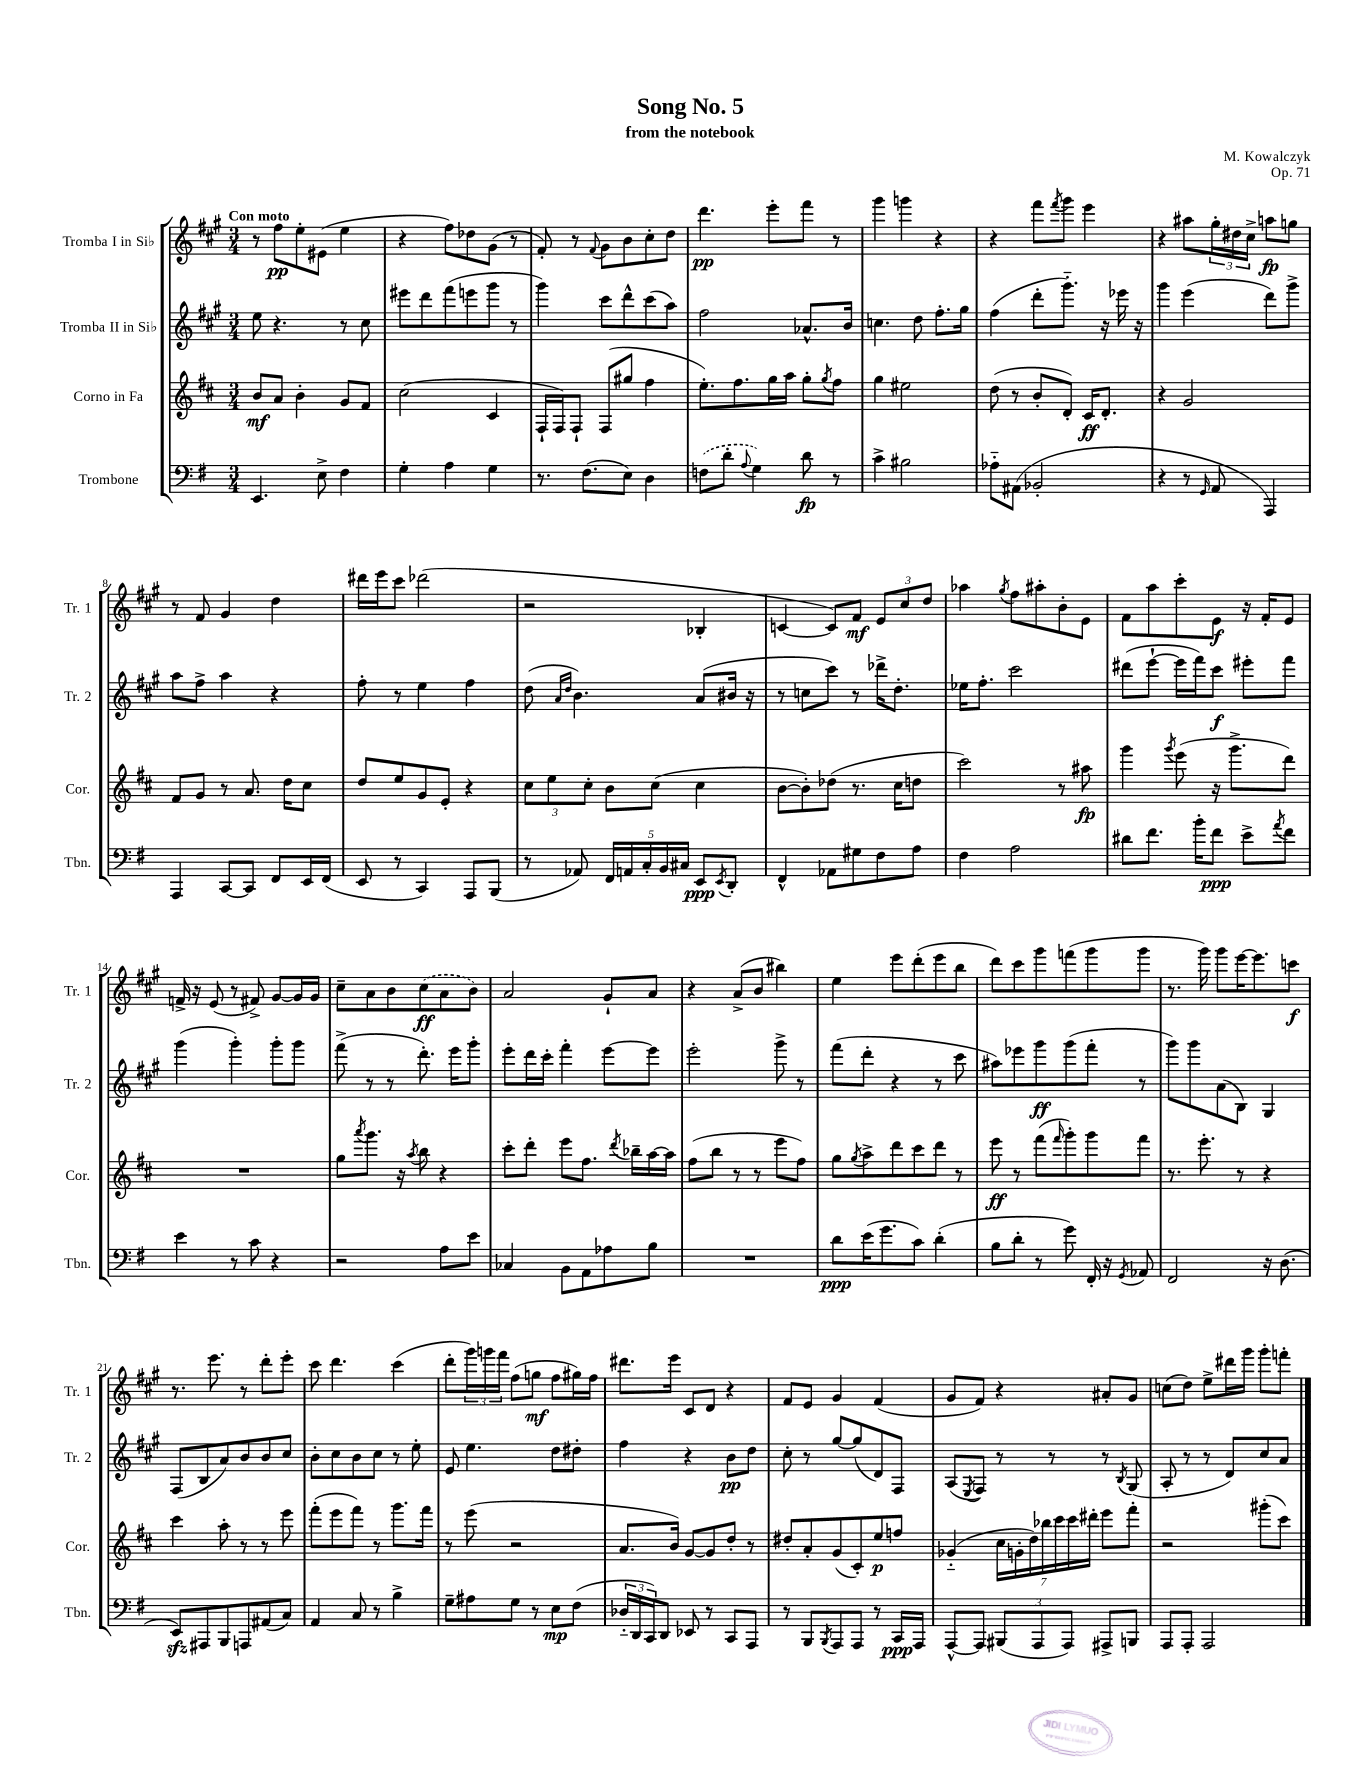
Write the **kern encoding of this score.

**kern	**dynam	**kern	**dynam	**kern	**dynam	**kern	**dynam
*part4	*part4	*part3	*part3	*part2	*part2	*part1	*part1
*staff4	*staff4	*staff3	*staff3	*staff2	*staff2	*staff1	*staff1
*I"Trombone	*	*I"Corno in Fa	*	*I"Tromba II in Si♭	*	*I"Tromba I in Si♭	*
*I'Tbn.	*	*I'Cor.	*	*I'Tr. 2	*	*I'Tr. 1	*
*clefF4	*	*clefG2	*	*clefG2	*	*clefG2	*
*k[f#]	*	*k[f#c#]	*	*k[f#c#g#]	*	*k[f#c#g#]	*
*M3/4	*	*M3/4	*	*M3/4	*	*M3/4	*
=1	=1	=1	=1	=1	=1	=1	=1
!	!	!	!	!	!	!LO:TX:a:B:t=Con moto	!
4.EE/	.	8b/L	mf	8ee\	.	8r	.
.	.	8a/J	.	4.r	.	8ff#\L	pp
.	.	4b'\	.	.	.	8ee'\	.
8E^\	.	.	.	.	.	(8e#X\J	.
4F#\	.	8g/L	.	8r	.	4ee\	.
.	.	8f#/J	.	8cc#\	.	.	.
=2	=2	=2	=2	=2	=2	=2	=2
4G'\	.	(2cc#\	.	8eee#X\L	.	4r	.
.	.	.	.	8ddd\	.	.	.
4A\	.	.	.	(8fff#\	.	8ff#\L)	.
.	.	.	.	8eeen\	.	8dd-X\	.
4G\	.	4c#/	.	8ggg#\J	.	(8g#\J	.
.	.	.	.	8r	.	8r	.
=3	=3	=3	=3	=3	=3	=3	=3
8.r	.	16F#`/LL	.	4ggg#\)	.	8f#'/)	.
.	.	16F#/J)	.	.	.	.	.
.	.	8F#`/J	.	.	.	8r	.
(8.F#\L	.	.	.	.	.	.	.
.	.	.	.	.	.	8qqf#/	.
.	.	(8F#/L	.	8ccc#\L	.	8g#\L	.
8E\J)	.	8gg#X/J	.	8ddd^^\	.	8b\	.
4D\	.	4ff#\	.	(8ccc#\	.	8cc#'\	.
.	.	.	.	8aa\J)	.	8dd\J	.
=4	=4	=4	=4	=4	=4	=4	=4
(8Fn\L	.	8.ee'\L)	.	2ff#\	.	4.ddd\	pp
8d'\J	.	.	.	.	.	.	.
.	.	8.ff#\	.	.	.	.	.
8qqA/	.	.	.	.	.	.	.
4G\)	.	.	.	.	.	.	.
.	.	16gg\L	.	.	.	8eee'\L	.
.	.	16aa\JJ	.	.	.	.	.
8d\	fp	8gg'\L	.	8.a-X^^/L	.	8fff#\J	.
.	.	8qgg/	.	.	.	.	.
8r	.	8ff#\J	.	.	.	8r	.
.	.	.	.	16b/Jk	.	.	.
=5	=5	=5	=5	=5	=5	=5	=5
4c^\	.	4gg\	.	4.ccn\	.	4ggg#\	.
2B#X\	.	2ee#X\	.	.	.	4gggn\	.
.	.	.	.	8dd\	.	.	.
.	.	.	.	8.ff#'\L	.	4r	.
.	.	.	.	16gg#\Jk	.	.	.
=6	=6	=6	=6	=6	=6	=6	=6
8A-X\L	.	(8dd\	.	(4ff#\	.	4r	.
(8AA#X\J	.	8r	.	.	.	.	.
2BB-X'/	.	8b'/L	.	8ddd'\L	.	8fff#\L	.
.	.	.	.	.	.	8qfff#/	.
.	.	8d'/J)	.	8.ggg#\J)	.	8ggg#\J	.
.	.	16c#/KL	ff	.	.	4eee\	.
.	.	8.d'/J	.	16r	.	.	.
.	.	.	.	16eee-X\	.	.	.
.	.	.	.	16r	.	.	.
=7	=7	=7	=7	=7	=7	=7	=7
4r	.	4r	.	4ggg#\	.	4r	.
8r	.	2g/	.	(4eee\	.	8aa#X\L	.
16qqGG/	.	.	.	.	.	.	.
8AA/	.	.	.	.	.	24gg#'\L	.
.	.	.	.	.	.	24dd#X\	.
.	.	.	.	.	.	24cc#^\JJ	.
4AAA/)	.	.	.	8ddd\L)	.	8aan\L	fp
.	.	.	.	8ggg#^\J	.	8ggn\J	.
!!LO:LB:g=z
=8	=8	=8	=8	=8	=8	=8	=8
4AAA/	.	8f#/L	.	8aa\L	.	8r	.
.	.	8g/J	.	8ff#^\J	.	8f#/	.
[8CC/L	.	8r	.	4aa\	.	4g#/	.
8CC/J]	.	8.a/	.	.	.	.	.
8FF#/L	.	.	.	4r	.	4dd\	.
.	.	16dd\KL	.	.	.	.	.
16EE/L	.	8cc#\J	.	.	.	.	.
(16FF#/JJ	.	.	.	.	.	.	.
=9	=9	=9	=9	=9	=9	=9	=9
8EE/	.	8dd/L	.	8ff#'\	.	16ddd#X\LL	.
.	.	.	.	.	.	16eee\J	.
8r	.	8ee/	.	8r	.	8ccc#\J	.
4CC/)	.	8g/	.	4ee\	.	(2ddd-X\	.
.	.	8e'/J	.	.	.	.	.
8AAA/L	.	4r	.	4ff#\	.	.	.
(8BBB/J	.	.	.	.	.	.	.
=10	=10	=10	=10	=10	=10	=10	=10
8r	.	12cc#\L	.	(8dd\	.	2r	.
.	.	12ee\	.	.	.	.	.
.	.	.	.	16qqa/LL	.	.	.
.	.	.	.	16qqdd/JJ	.	.	.
8AA-X/)	.	.	.	4.b\)	.	.	.
.	.	12cc#'\J	.	.	.	.	.
20FF#/LL	.	8b\L	.	.	.	.	.
20AAn/	.	.	.	.	.	.	.
20C'/	.	.	.	.	.	.	.
.	.	(8cc#\J	.	.	.	.	.
20BB/	.	.	.	.	.	.	.
20C#X/JJ	.	.	.	.	.	.	.
8EE/L	ppp	4cc#\	.	(8a/L	.	4B-X'/	.
8qEE/	.	.	.	.	.	.	.
8DD'/J	.	.	.	16b#X/Jk	.	.	.
.	.	.	.	16r	.	.	.
=11	=11	=11	=11	=11	=11	=11	=11
4FF#^^/	.	[8b\L	.	8r	.	[4cn/	.
.	.	8b'\])	.	8ccn\L	.	.	.
8AA-X\L	.	(8dd-X\J	.	8ccc#\J)	.	8c/L])	.
8G#X\	.	8.r	.	8r	.	8f#/J	mf
8F#\	.	.	.	16ddd-X^\KL	.	12e/L	.
.	.	16cc#\KL	.	8.dd'\J	.	.	.
.	.	.	.	.	.	12cc#/	.
8A\J	.	8ddn\J	.	.	.	.	.
.	.	.	.	.	.	12dd/J	.
=12	=12	=12	=12	=12	=12	=12	=12
4F#\	.	2ccc#\)	.	16ee-X\KL	.	4aa-X\	.
.	.	.	.	8.ff#'\J	.	.	.
.	.	.	.	.	.	8qgg#/	.
2A\	.	.	.	2ccc#\	.	8ff#\L	.
.	.	.	.	.	.	8aa#X'\	.
.	.	8r	.	.	.	8b'\	.
.	.	8aa#X\	fp	.	.	8e\J	.
=13	=13	=13	=13	=13	=13	=13	=13
8d#X\L	.	4ggg\	.	(8ddd#X\L	.	8f#\L	.
8.f#\J	.	.	.	[8eee`\J	.	8aa\	.
.	.	8qggg/	.	.	.	.	.
.	.	(8eee\	.	16eee\LL]	.	8ccc#'\	.
16b'\KL	.	.	.	16fff#\J)	.	.	.
8f#\J	ppp	16r	.	8ccc#\J	f	8e\J	f
.	.	8.ggg^\L	.	.	.	.	.
8e^\L	.	.	.	8eee#X'\L	.	16r	.
.	.	.	.	.	.	16f#'/KL	.
8qa/	.	.	.	.	.	.	.
8f#\J	.	8ddd\J)	.	8fff#\J	.	8e/J	.
!!LO:LB:g=z
=14	=14	=14	=14	=14	=14	=14	=14
4e\	.	2.r	.	(4ggg#\	.	16fn^/	.
.	.	.	.	.	.	16r	.
.	.	.	.	.	.	(8e/	.
8r	.	.	.	4ggg#'\)	.	8r	.
8c\	.	.	.	.	.	8f#X^/)	.
4r	.	.	.	8ggg#'\L	.	[8g#/L	.
.	.	.	.	8ggg#\J	.	16g#/L]	.
.	.	.	.	.	.	16g#/JJ	.
=15	=15	=15	=15	=15	=15	=15	=15
2r	.	8gg\L	.	(8fff#^\	.	8cc#~\L	.
.	.	8qaaa/	.	.	.	.	.
.	.	8.ggg\J	.	8r	.	8a\	.
.	.	.	.	8r	.	8b\	.
.	.	16r	.	.	.	.	.
.	.	8qaa/	.	.	.	.	.
.	.	8bb\	.	8.ddd'\)	.	(8cc#\	ff
8A\L	.	4r	.	.	.	8a\	.
.	.	.	.	16eee\KL	.	.	.
8e\J	.	.	.	8ggg#'\J	.	8b\J)	.
=16	=16	=16	=16	=16	=16	=16	=16
4C-X/	.	8ccc#'\L	.	8eee'\L	.	2a/	.
.	.	8ddd'\J	.	16ddd\L	.	.	.
.	.	.	.	16ccc#'\JJ	.	.	.
8BB\L	.	8eee\L	.	4fff#'\	.	.	.
8AA\	.	8.ff#\J	.	.	.	.	.
8A-X\	.	.	.	[8eee\L	.	8g#`/L	.
.	.	8qddd/	.	.	.	.	.
.	.	16bb-X~\LL	.	.	.	.	.
8B\J	.	[16aa\	.	8eee\J]	.	8a/J	.
.	.	16aa\JJ]	.	.	.	.	.
=17	=17	=17	=17	=17	=17	=17	=17
2.r	.	(8ff#\L	.	2eee'\	.	4r	.
.	.	8bb\J	.	.	.	.	.
.	.	8r	.	.	.	(8a^/L	.
.	.	8r	.	.	.	8b/J	.
.	.	8eee\L	.	8ggg#^\	.	4bb#X\)	.
.	.	8ff#\J)	.	8r	.	.	.
=18	=18	=18	=18	=18	=18	=18	=18
8d\L	ppp	8gg\L	.	(8fff#\L	.	4ee\	.
.	.	8qgg/	.	.	.	.	.
(16e\K	.	8aa^\	.	8ddd'\J	.	.	.
8.g\	.	.	.	.	.	.	.
.	.	8ddd\	.	4r	.	8eee\L	.
8c\J)	.	8ccc#\	.	.	.	(8ddd'\	.
(4d'\	.	8ddd\J	.	8r	.	8eee\	.
.	.	8r	.	8ccc#\	.	8bb\J	.
=19	=19	=19	=19	=19	=19	=19	=19
8B\L	.	8eee\	ff	8aa#X\L)	.	8ddd\L)	.
8d'\J	.	8r	.	8eee-X\	.	8ccc#\	.
8r	.	(8fff#\L	.	8ggg#\	ff	8ggg#\	.
.	.	16qqfff#/	.	.	.	.	.
8g\)	.	8ggg'\)	.	(8ggg#\	.	(8fffn\	.
16FF#'/	.	8ggg\	.	8fff#'\J	.	8ggg#\	.
16r	.	.	.	.	.	.	.
8qGG/	.	.	.	.	.	.	.
8AA-X/	.	8fff#\J	.	8r	.	8ggg#\J	.
=20	=20	=20	=20	=20	=20	=20	=20
2FF#/	.	8.r	.	8ggg#\L)	.	8.r	.
.	.	.	.	8ggg#\	.	.	.
.	.	8.eee'\	.	.	.	16ggg#\)	.
.	.	.	.	(8a\	.	8ggg#\L	.
.	.	8r	.	8B\J)	.	[16eee\K	.
.	.	.	.	.	.	8.eee\]	.
16r	.	4r	.	4G#/	.	.	.
(8.D\	.	.	.	.	.	.	.
.	.	.	.	.	.	8cccn\J	f
!!LO:LB:g=z
=21	=21	=21	=21	=21	=21	=21	=21
8EEzz/L)	.	4ccc#\	.	(8F#/L	.	8.r	.
8AAA#X/	.	.	.	8B/	.	.	.
.	.	.	.	.	.	8.eee\	.
8BBB/	.	8aa'\	.	8a/)	.	.	.
8AAAn/	.	8r	.	8b/	.	8r	.
(8AA#X/	.	8r	.	8b/	.	8ddd'\L	.
8C/J)	.	8eee\	.	8cc#/J	.	8eee'\J	.
=22	=22	=22	=22	=22	=22	=22	=22
4AA/	.	(8fff#'\L	.	8b'\L	.	8ccc#\	.
.	.	8eee\	.	8cc#\	.	4.ddd\	.
8C/	.	8fff#\J)	.	8b\	.	.	.
8r	.	8r	.	8cc#\J	.	.	.
4B^\	.	8.ggg\L	.	8r	.	(4ccc#\	.
.	.	.	.	8ee'\	.	.	.
.	.	16fff#\Jk	.	.	.	.	.
=23	=23	=23	=23	=23	=23	=23	=23
8G~\L	.	8r	.	8e/	.	8ddd'\L	.
8A#X\	.	(8eee\	.	4.ee\	.	24ggg#\L)	.
.	.	.	.	.	.	24gggn\	.
.	.	.	.	.	.	24fff#\JJ	.
8G\J	.	2r	.	.	.	(8ff#\L	.
8r	.	.	.	.	.	8ggn\J	mf
8E\L	mp	.	.	8dd\L	.	8ff#\L	.
(8F#\J	.	.	.	8dd#X'\J	.	16gg#X\L)	.
.	.	.	.	.	.	16ff#\JJ	.
=24	=24	=24	=24	=24	=24	=24	=24
24D-X/LL	.	8.a/L	.	4ff#\	.	8.ddd#X\L	.
24DD/	.	.	.	.	.	.	.
24CC/J)	.	.	.	.	.	.	.
8DD/J	.	.	.	.	.	.	.
.	.	16b/Jk)	.	.	.	16eee\Jk	.
8EE-X/	.	[8g/L	.	4r	.	8c#/L	.
8r	.	8g/]	.	.	.	8d/J	.
8CC/L	.	8dd'/J	.	8b\L	pp	4r	.
8AAA/J	.	8r	.	8dd\J	.	.	.
=25	=25	=25	=25	=25	=25	=25	=25
8r	.	8dd#X'/L	.	8cc#'\	.	8f#/L	.
8BBB/L	.	8a'/	.	8r	.	8e/J	.
8qBBB/	.	.	.	.	.	.	.
8AAA/	.	(8g/	.	[8gg#/L	.	4g#/	.
8AAA/J	.	8c#'/)	.	(8gg#/]	.	.	.
8r	.	8ee/	p	8d/)	.	(4f#/	.
16CC/LL	ppp	8ffn/J	.	8F#/J	.	.	.
16AAA/JJ	.	.	.	.	.	.	.
=26	=26	=26	=26	=26	=26	=26	=26
[8AAA^^/L	.	(4g-X/	.	(8A/L	.	8g#/L	.
.	.	.	.	8qE/	.	.	.
8AAA/J]	.	.	.	8F#/J)	.	8f#/J)	.
(12BBB#X/L	.	28cc#\LL	.	8r	.	4r	.
.	.	28gn'\	.	.	.	.	.
.	.	28dd\)	.	.	.	.	.
12AAA/	.	.	.	.	.	.	.
.	.	28bb-X\	.	.	.	.	.
.	.	.	.	8r	.	.	.
.	.	28ccc#\	.	.	.	.	.
12AAA/J)	.	.	.	.	.	.	.
.	.	28ccc#\	.	.	.	.	.
.	.	28ddd#X'\JJ	.	.	.	.	.
8AAA#X^/L	.	8eee\L	.	8r	.	8a#X'/L	.
.	.	.	.	8qB/	.	.	.
8BBBn/J	.	8fff#'\J	.	(8G#/	.	8g#/J	.
=27	=27	=27	=27	=27	=27	=27	=27
8AAA/L	.	2r	.	8A'/	.	(8ccn\L	.
8AAA'/J	.	.	.	8r	.	8dd\J)	.
2AAA/	.	.	.	8r	.	8ee^\L	.
.	.	.	.	8d/L)	.	16ddd#X\L	.
.	.	.	.	.	.	16ggg#\JJ	.
.	.	(8ggg#X'\L	.	8cc#/	.	8ggg#'\L	.
.	.	8ccc#\J)	.	8a/J	.	8fffn'\J	.
==	==	==	==	==	==	==	==
*-	*-	*-	*-	*-	*-	*-	*-
